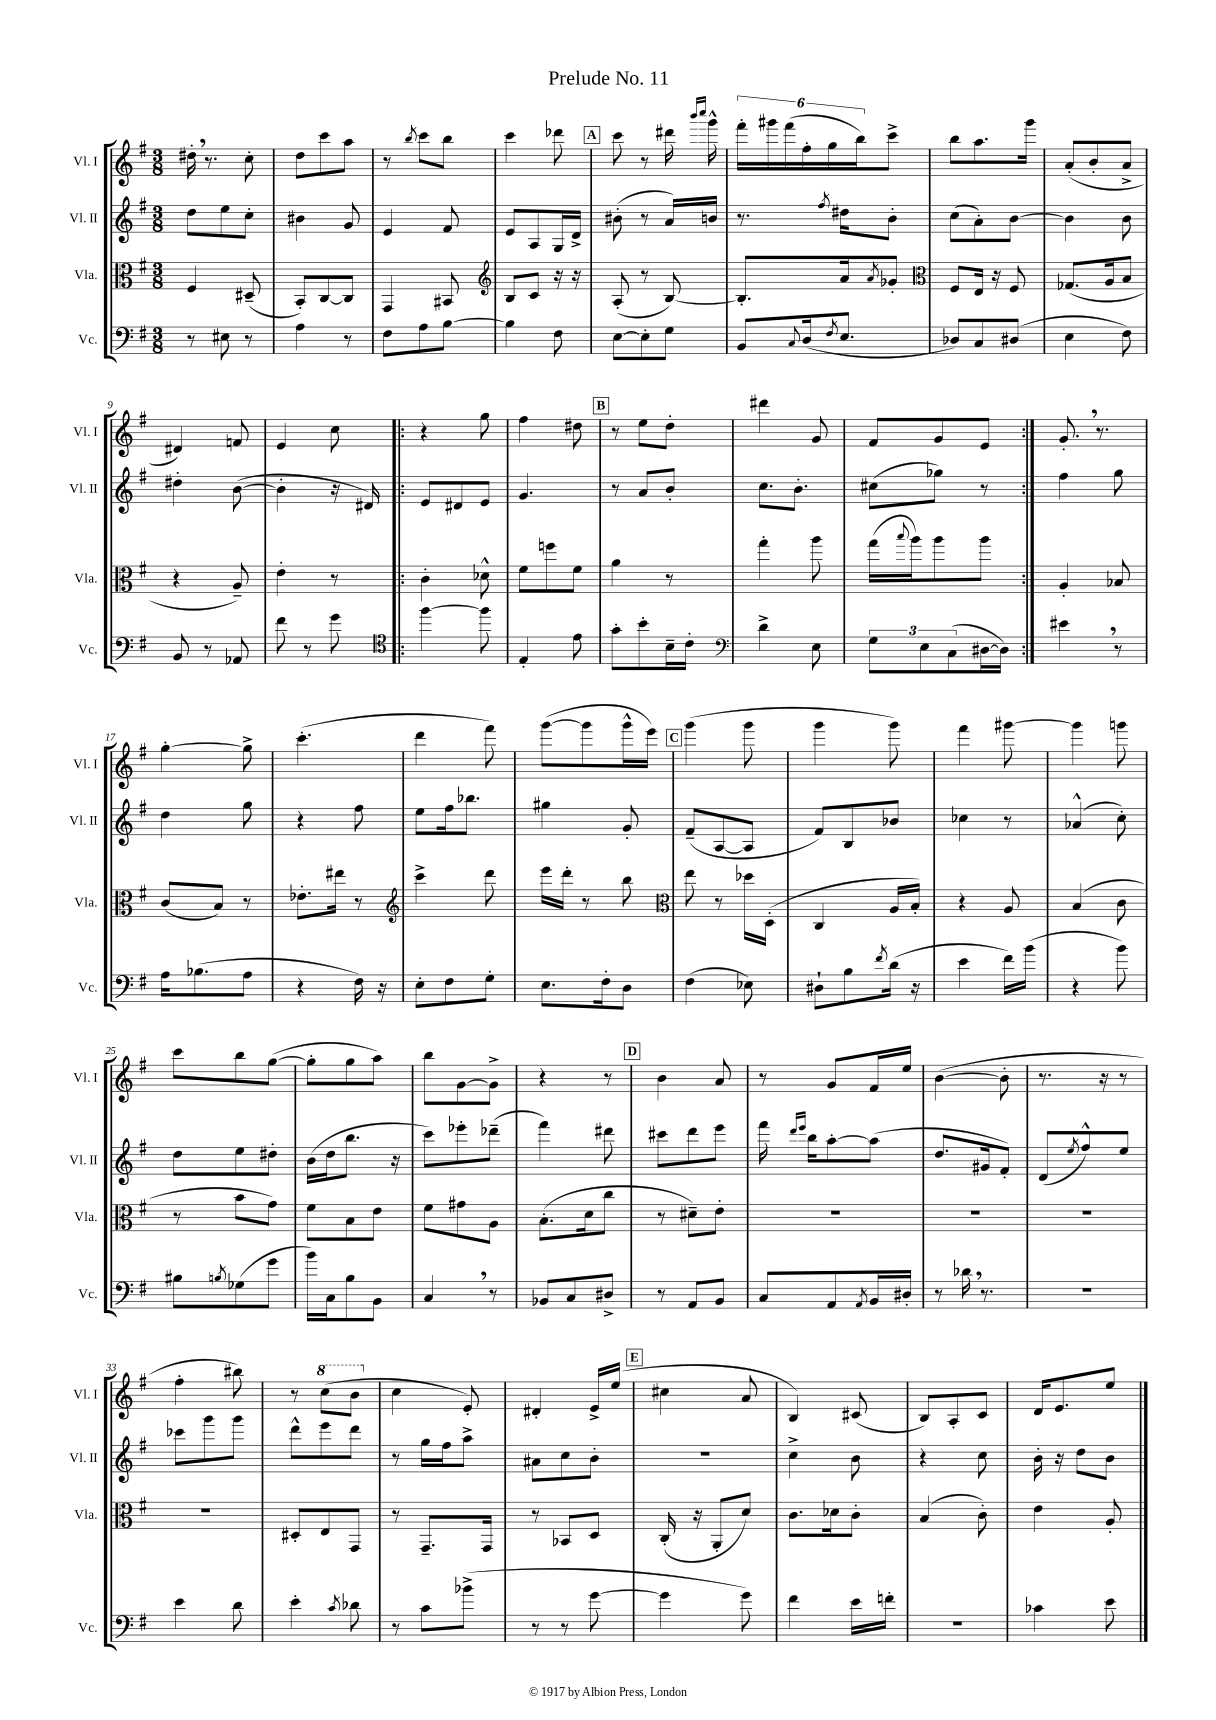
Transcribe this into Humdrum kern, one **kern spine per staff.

**kern	**kern	**kern	**kern
*staff4	*staff3	*staff2	*staff1
*clefF4	*clefC3	*clefG2	*clefG2
*k[f#]	*k[f#]	*k[f#]	*k[f#]
*M3/8	*M3/8	*M3/8	*M3/8
8r	4F#/	8dd\L	16dd#'\
.	.	.	8.r
8E#\	.	8ee\	.
8r	(8D#~/	8cc'\J	8cc'\
=	=	=	=
4A\	8BB'/L)	4b#\	8dd\L
.	[8C/	.	8ccc\
8r	8C/]J	8g/	8aa\J
=	=	=	=
8F#\L	4GG/	4e/	8r
.	.	.	8qbb/
8A\	.	.	8ccc\L
[8B\J	8BB#/	8f#/	8bb\J
=	=	=	=
*	*clefG2	*	*
4B\]	8B/L	8e/L	4ccc\
.	8c/J	8A/	.
8F#\	16r	16G/L	8ddd-\
.	16r	16d^/JJ	.
=	=	=	=
[8E\L	(8A'/	(8b#'\	8ccc\
8E'\]	8r	8r	8r
8G\J	[8B/)	16a/LL)	16ddd#\
.	.	.	16qqbbb/LL
.	.	.	16qqcccc/JJ
.	.	16b/JJ	16ggg^^\
=	=	=	=
8BB/L	8.B'/]L	8.r	24fff#'\LL
.	.	.	24ggg#\
.	.	.	(24fff#\
8qqC/	.	.	.
(16D/k	.	.	24ff#'\
.	.	.	24gg\
8qF#/	.	8qff#/	.
8.E/J	16a/k	16dd#\LK	.
.	.	.	24bb\J)
.	8qa/	.	.
.	8g-'/J	8b'\J	8ccc^\J
=	=	=	=
*	*clefC3	*	*
8D-/L)	8F#/L	(8cc\L	8bb\L
8C/	16E/Jk	8a'\)	8.aa\
.	16r	.	.
(8D#/J	8F#/	[8b\J	.
.	.	.	16ggg\Jk
=	=	=	=
4E\	(8.G-/L	4b\]	(8a'/L
.	.	.	8b'/
.	16A/k	.	.
8F#\)	8B/J	8b\	8a^/J
=	=	=	=
8BB/	4r	4dd#'\	4d#/)
8r	.	.	.
8AA-/	8A~/)	([8b\	8f/
=	=	=	=
8f#\	4e'\	4b'\]	4e/
8r	.	.	.
8g\	8r	16r	8cc\
.	.	16d#/)	.
=!|:	=!|:	=!|:	=!|:
*clefC4	*	*	*
[4ff#\	4c'\	8e/L	4r
.	.	8d#/	.
8ff#\]	8d-^^\	8e/J	8gg\
=	=	=	=
4E'/	8f#\L	4.g/	4ff#\
.	8ff\	.	.
8e\	8f#\J	.	8dd#\
=	=	=	=
8g'\L	4a\	8r	8r
8b'\	.	8a/L	8ee\L
16B~\L	8r	8b'/J	8dd'\J
16c'\JJ	.	.	.
=	=	=	=
*clefF4	*	*	*
4d^\	4gg'\	8.cc\L	4ddd#\
.	.	8.b'\J	.
8E\	8aa\	.	8g/
=	=	=	=
12G\L	(16gg\LL	(8cc#\L	8f#/L
.	8qqbb/	.	.
.	16aa\J)	.	.
12E\	.	.	.
.	8aa\	8gg-\J)	8g/
(12C\	.	.	.
[16D#\L	8aa\J	8r	8e/J
16D#\]JJ)	.	.	.
=:|!	=:|!	=:|!	=:|!
4e#\	4A'/	4ff#\	8.g'/
.	.	.	8.r
8r	8B-/	8gg\	.
=	=	=	=
16A\LK	(8c/L	4dd\	[4gg'\
(8.B-\	.	.	.
.	8B/J)	.	.
8A\J	8r	8gg\	8gg^\]
=	=	=	=
4r	8.e-'\L	4r	(4.ccc'\
.	16ee#\Jk	.	.
16F#\)	8r	8ff#\	.
16r	.	.	.
=	=	=	=
*	*clefG2	*	*
8E'\L	4ccc^\	8ee\L	4ddd\
8F#\	.	16ff#\k	.
.	.	8.bb-\J	.
8G'\J	8ddd\	.	8fff#\)
=	=	=	=
8.E\L	16eee\LL	4gg#\	([8ggg\L
.	16ddd'\JJ	.	.
.	8r	.	8ggg\]
16F#'\k	.	.	.
8D\J	8bb\	8g'/	16ggg^^\L
.	.	.	16eee\JJ)
=	=	=	=
*	*clefC3	*	*
(4F#\	8ee\	(8f#~/L	(4ggg\
.	8r	[8A/	.
8E-\)	16dd-\LL	8A/]J	8ggg\
.	(16D'\JJ	.	.
=	=	=	=
8D#`\L	4C/	8f#/L)	4ggg\
8B\	.	8B/	.
8qf#/	.	.	.
(16d\Jk	16A/LL	8b-/J	8ggg\)
16r	16B'/JJ)	.	.
=	=	=	=
4e\	4r	4cc-\	4fff#\
16f#\LL)	8A/	8r	[8ggg#\
(16b\JJ	.	.	.
=	=	=	=
4r	(4B/	(4a-^^/	4ggg#\]
8b\)	8c\	8cc'\)	8ggg\
=	=	=	=
8B#\L	8r	8dd\L	8ccc\L
8qB/	.	.	.
(8G-\	8b\L	8ee\	8bb\
8g\J	8g\J)	8dd#'\J	([8gg\J
=	=	=	=
16b\LL)	8f#\L	(16b\LL	8gg'\]L
16C\J	.	16dd\J	.
8B\	8B\	8.bb\J	8gg\
8BB\J	8e\J	.	8aa\J)
.	.	16r	.
=	=	=	=
4C/	8f#\L	8ccc\L)	8bb\L
.	8g#\	8eee-'\	[8g\
8r	8A\J	(8ddd-~\J	8g^\]J
=	=	=	=
8BB-/L	(8.B'\L	4fff#\)	4r
8C/	.	.	.
.	16d\k	.	.
8D#^/J	8cc\J	8ddd#\	8r
=	=	=	=
8r	8r	8ccc#\L	4b\
8AA/L	8d#~\L)	8ddd\	.
8BB/J	8e'\J	8eee\J	8a/
=	=	=	=
8C/L	4.r	16fff#\	8r
.	.	16qqddd/LL	.
.	.	16qqeee/JJ	.
.	.	16bb\LK	.
8AA/	.	[8aa'\	8g/L
8qAA/	.	.	.
16BB/L	.	(8aa\]J	16f#/L
16D#'/JJ	.	.	16ee/JJ
=	=	=	=
8r	4.r	8.dd/L	([4b\
16d-\	.	.	.
8.r	.	16g#/k	.
.	.	8f#'/J)	8b'\]
=	=	=	=
4.r	4.r	(8d/L	8.r
.	.	8qee/	.
.	.	8ff#^^/)	.
.	.	.	16r
.	.	8ee/J	8r
=	=	=	=
4e\	4.r	8ccc-\L	4ff#'\
.	.	8ggg\	.
8d\	.	8ggg\J	8bb#\)
=	=	=	=
4e'\	8D#'/L	8ddd^^\L	8r
.	8E/	8eee\	(8ccc\L
8qc/	.	.	.
8d-\	8GG/J	8ddd\J	8bb\J
=	=	=	=
8r	8r	8r	4cc\
8c\L	8.GG~/L	16gg\LL	.
.	.	16ff#\J	.
(8b-^\J	.	8aa^\J	8e'/)
.	16GG/Jk	.	.
=	=	=	=
8r	8r	8a#\L	4d#'/
8r	8BB-/L	8cc\	.
[8g\	8D/J	8b'\J	16e^/LL
.	.	.	(16ee/JJ
=	=	=	=
4g\]	(16C'/	4.r	4cc#\
.	16r	.	.
.	8AA'/L	.	.
8g\)	8d/J)	.	8a/
=	=	=	=
4f#\	8.c\L	4cc^\	4B/)
.	16d-\k	.	.
16e\LL	8c'\J	8b\	(8c#/
16f'\JJ	.	.	.
=	=	=	=
4.r	(4B/	4r	8B/L)
.	.	.	8A'/
.	8c'\)	8cc\	8c/J
=	=	=	=
4c-\	4e\	16b'\	16d/LK
.	.	16r	8.e/
.	.	8dd\L	.
8e\	8A'/	8b\J	8ee/J
==	==	==	==
*-	*-	*-	*-
